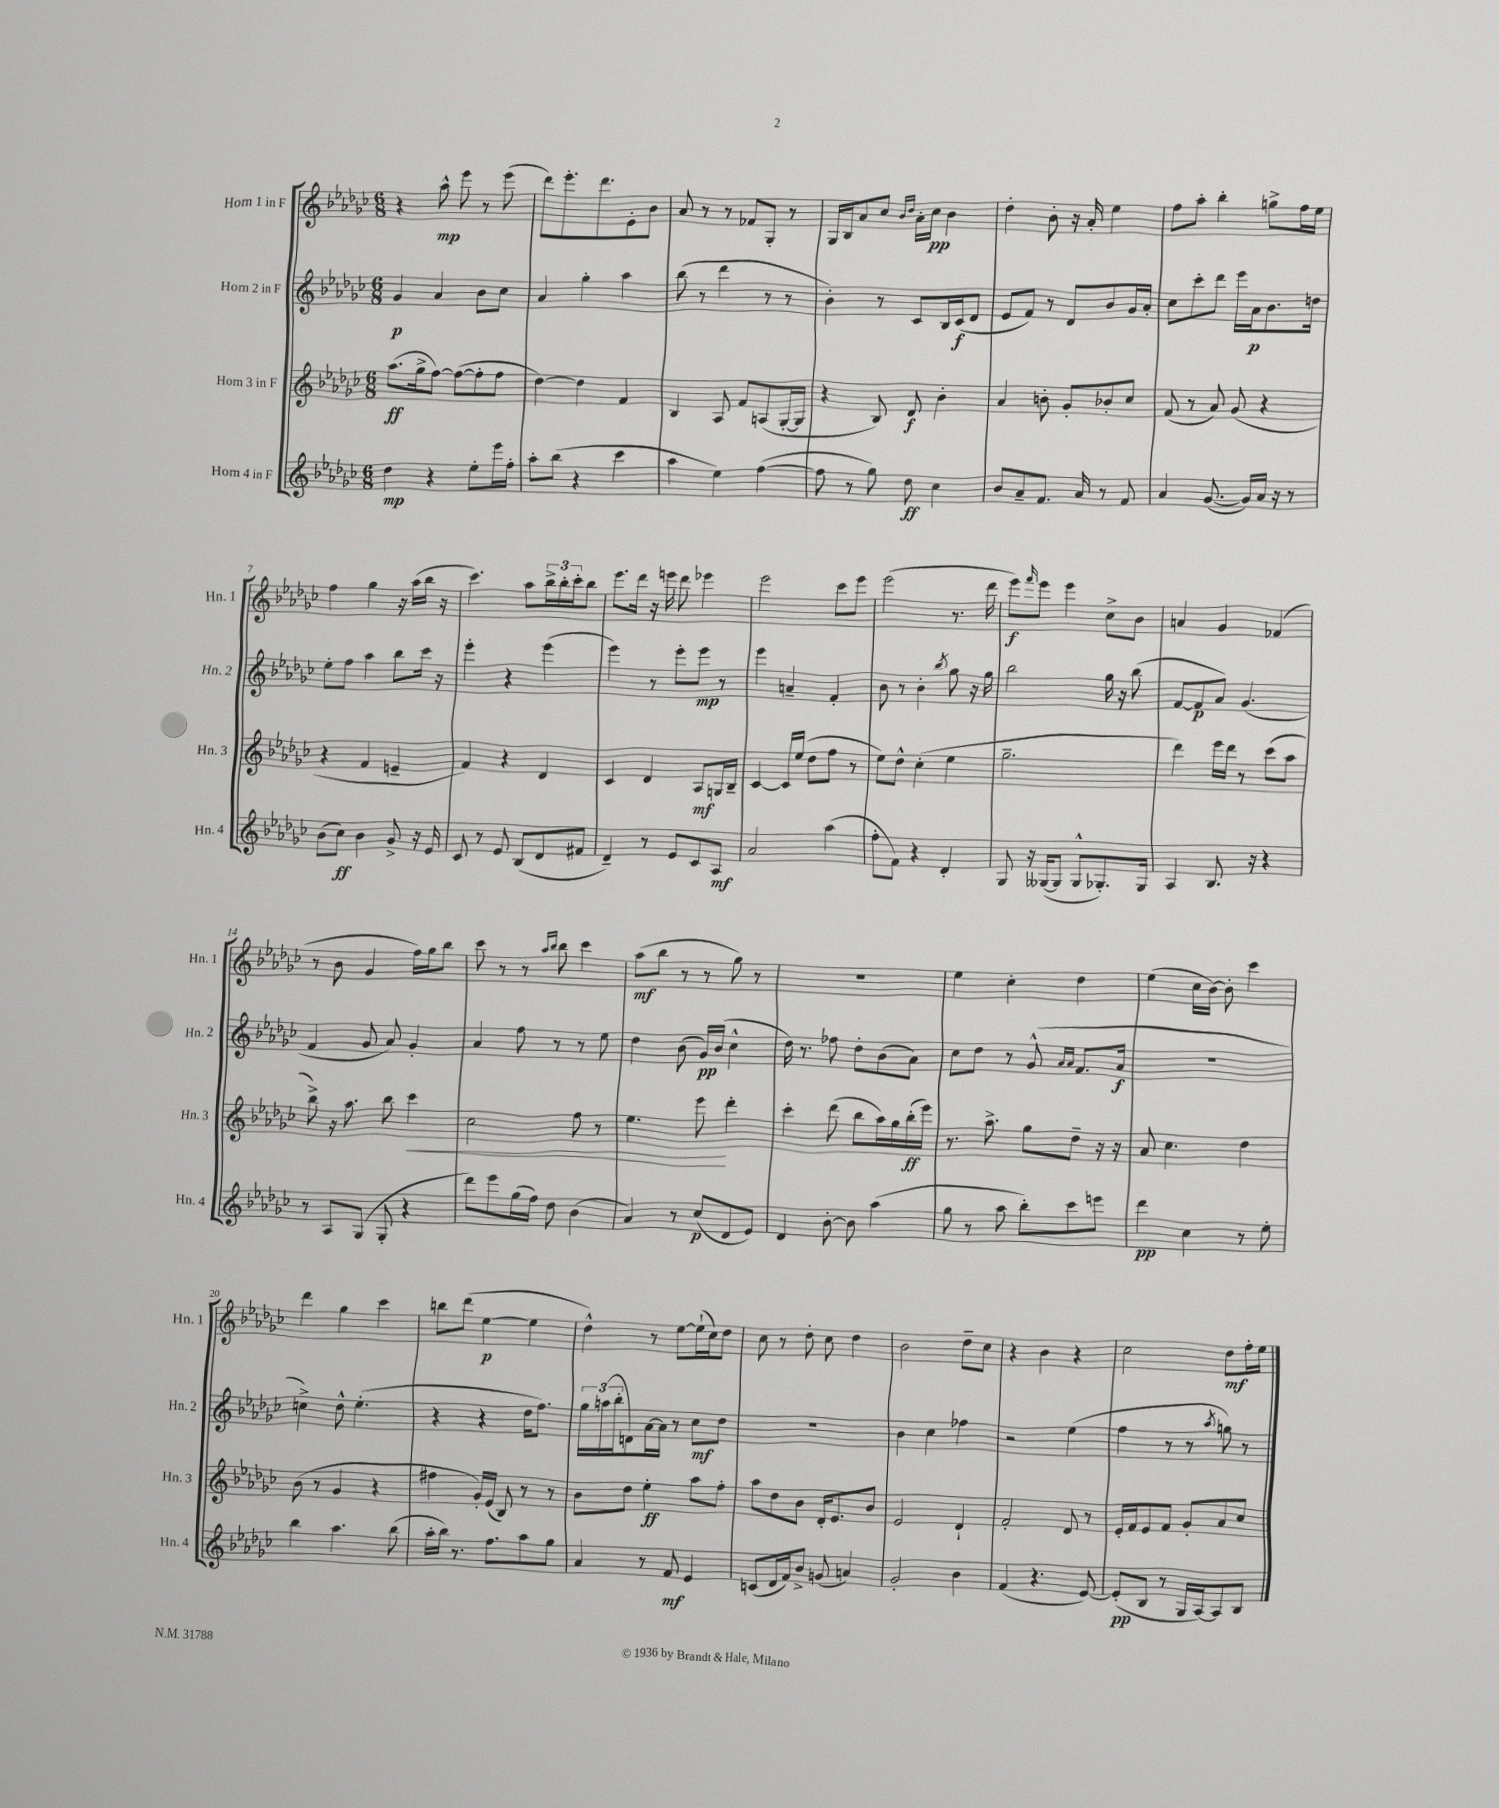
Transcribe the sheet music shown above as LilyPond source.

<<
\new StaffGroup <<
\new Staff = "s0" \with { instrumentName = "Horn 1 in F" shortInstrumentName = "Hn. 1" } {
    \clef treble \key ges \major \numericTimeSignature \time 6/8
    r4 aes''8-^\mp ees'''8 r8 ees'''8( |
    des'''8) ees'''8.-. des'''8. ees'8-. bes'8 |
    aes'8 r8 r8 fes'8 ges8-. r8 |
    ges16 bes16 aes'8 ces''8 \grace { bes'16 des''16 } aes'16-. ces''16\pp bes'4 |
    des''4-. bes'8-. r16 aes'16-. ees''4 |
    f''8 aes''8-. bes''4-. g''8-> f''16 ees''16 |
    f''4 ges''4 r16 aes''16( bes''16 r16 |
    ces'''4.) aes''8 \tuplet 3/2 { bes''16-> bes''16-. ces'''16-. } bes''8 |
    ees'''8. des'''16 r16 e'''16 des'''8 ees'''4 |
    ees'''2 ces'''8 ees'''8 |
    ees'''2( r8. des'''16 |
    ees'''8\f) \grace { f'''16 } ees'''8 ees'''4 ces''8-> bes'8 |
    a'4 ges'4 fes'4( |
    r8 bes'8 ges'4 f''16) ges''16 bes''8 |
    ces'''8 r8 r8 \grace { aes''16 bes''16 } bes''8 ces'''4 |
    aes''8\mf( bes''8 r8 r8 ges''8) r8 |
    R2. |
    ees''4 ces''4-. des''4 |
    ees''4( ces''16 bes'16~) bes'8-. ces'''4 |
    des'''4 ges''4 ces'''4 |
    b''8 des'''8( ees''4~\p ees''4 |
    des''4-^) r8 ees''8~ ees''16-!( ces''16) des''8 |
    ces''8 r8 des''8-. ces''8 des''4 |
    bes'2 des''8-- ces''8 |
    r4 bes'4 r4 |
    ces''2 des''8\mf f''16-. ees''16 \bar "|." |
}
\new Staff = "s1" \with { instrumentName = "Horn 2 in F" shortInstrumentName = "Hn. 2" } {
    \clef treble \key ges \major \numericTimeSignature \time 6/8
    ges'4\p aes'4 bes'8 ces''8 |
    aes'4 ges''4-. aes''4 |
    bes''8( r8 des'''4 r8 r8 |
    bes'4-.) r8 ces'8 bes16 ces'16\f( des'8 |
    ees'8 f'8) r8 des'8 bes'8 ges'16 aes'16-. |
    ces''8 ces'''8-. des'''8 ees'''16 aes'16\p bes'8. d''16 |
    ees''8-. f''8 aes''4 bes''8 ces'''16 r16 |
    ees'''4-. r4 ees'''4( |
    ees'''4) r8 ees'''8-. ees'''8\mp r8 |
    ees'''4 a'4-- f'4-. |
    bes'8 r8 bes'4-. \acciaccatura { bes''8 } ges''8 r16 ges''16 |
    bes''2 ges''16 r16 bes''8( |
    f'8~ f'8\p aes'8) ges'4.( |
    f'4 ges'8 aes'8) ges'4-. |
    aes'4 f''8 r8 r8 ees''8 |
    des''4 bes'8( ges'16\pp) bes'16( ces''4-^ |
    des''16) r8. fes''8 des''8-. bes'8( aes'8) |
    ces''8 des''8 r8 ges'8-^( \grace { aes'16 aes'16 } f'8. aes'16\f |
    R2. |
    c''4->) des''8-^ ees''4.-.( |
    r4 r4 des''16 f''8.) |
    \tuplet 3/2 { ges''16 a''16( bes''16-. } d'8) aes'16~ aes'16 r8 ces''8\mf des''8 |
    R2. |
    bes'4 ces''4 fes''4 |
    r2 ees''4( |
    f''4 r8 r8 \acciaccatura { aes''8 } g''8) r8 \bar "|." |
}
\new Staff = "s2" \with { instrumentName = "Horn 3 in F" shortInstrumentName = "Hn. 3" } {
    \clef treble \key ges \major \numericTimeSignature \time 6/8
    aes''8.\ff( ges''16-> f''8~) f''8~( f''8-. f''8 |
    des''4~) des''4 f'4 |
    bes4 aes8 f'8 a8( ges16~-. ges16 |
    r4 bes8) des'8\f bes'4-. |
    aes'4 b'8-. ges'8-. bes'8-. ces''8 |
    f'8( r8 aes'8) ges'8( r4 |
    r4 f'4 e'4-- |
    f'4) r4 des'4 |
    ces'4 des'4 aes8\mf g16 bes16-- |
    ces'4~ ces'16 ees''16( des''8 f''8 r8 |
    ees''8) des''8-^ ces''4-.( ees''4 |
    ges''2.-- |
    des'''4) ees'''16 des'''16 r8 ces'''8( aes''8 |
    bes''8->) r16 aes''8. bes''8 ces'''4\< |
    ces''2 f''8 r8 |
    ees''4. ees'''8\! des'''4-. |
    ces'''4-. des'''8( bes''8 aes''16) ges''16 bes''16-.\ff( ees'''16) |
    r8. aes''8.-> ges''8 des''8-- r16 r16 |
    aes'8 ces''4. des''4 |
    bes'8( r8 ges'4 r4 |
    fis''4 ges'16-.) ees'16( bes8) r8 r8 |
    bes'8 des''8 ees''4-.\ff aes''8 f''8-. |
    aes''8 des''8 bes'8 des'16-. ees'8. bes'8 |
    ees'2 des'4-! |
    f'2-. des'8 r8 |
    ees'16-. f'16 ees'8 f'8 ges'8-. aes'8 ces''8 \bar "|." |
}
\new Staff = "s3" \with { instrumentName = "Horn 4 in F" shortInstrumentName = "Hn. 4" } {
    \clef treble \key ges \major \numericTimeSignature \time 6/8
    des''4\mp r4 ees''8-. ees'''16 f''16-. |
    aes''8-. bes''8( r4 ces'''4 |
    aes''4 ees''4) f''4~( |
    f''8 r8 ges''8) des''8\ff ces''4 |
    bes'8 aes'8-- f'8. aes'16 r8 f'8 |
    aes'4 ges'8.~( ges'16) aes'16 r16 r8 |
    bes'8( ces''8\ff) bes'4 ges'8-> r16 ees'16 |
    ces'8 r8 ees'8 bes8( des'8 fis'8 |
    des'4--) r8 ees'8 ces'8 aes8\mf |
    aes'2 aes''4( |
    f''8-. f'8) r4 des'4-. |
    ges8 r16 geses16~( geses8 geses8-^ ges8.-.) ges16 |
    aes4 bes8. r16 r4 |
    r8 aes8 ges8( ges8-. r4 |
    des'''8) ees'''8 ges''16( f''16) des''8 bes'4( |
    aes'4) r8 ces''8\p( des'8 ees'8) |
    des'4 bes'8~-. bes'8 aes''4( |
    ges''8 r8 aes''8 bes''8-.) ces'''8 e'''8 |
    des'''4\pp ces''4 r8 ees''8-. |
    bes''4 aes''4. bes''8( |
    aes''16-. bes''16) r8. f''8. aes''8 ges''8 |
    aes'4 r8 f'8\mf ees'4 |
    c'8( des'16 f'16) bes'8-> g'8( a'4) |
    ges'2-. bes'4 |
    f'4( r4. ees'8~) |
    ees'8-.\pp( bes8 r8 ges16 aes16~) aes8 bes8 \bar "|." |
}
>>
>>
